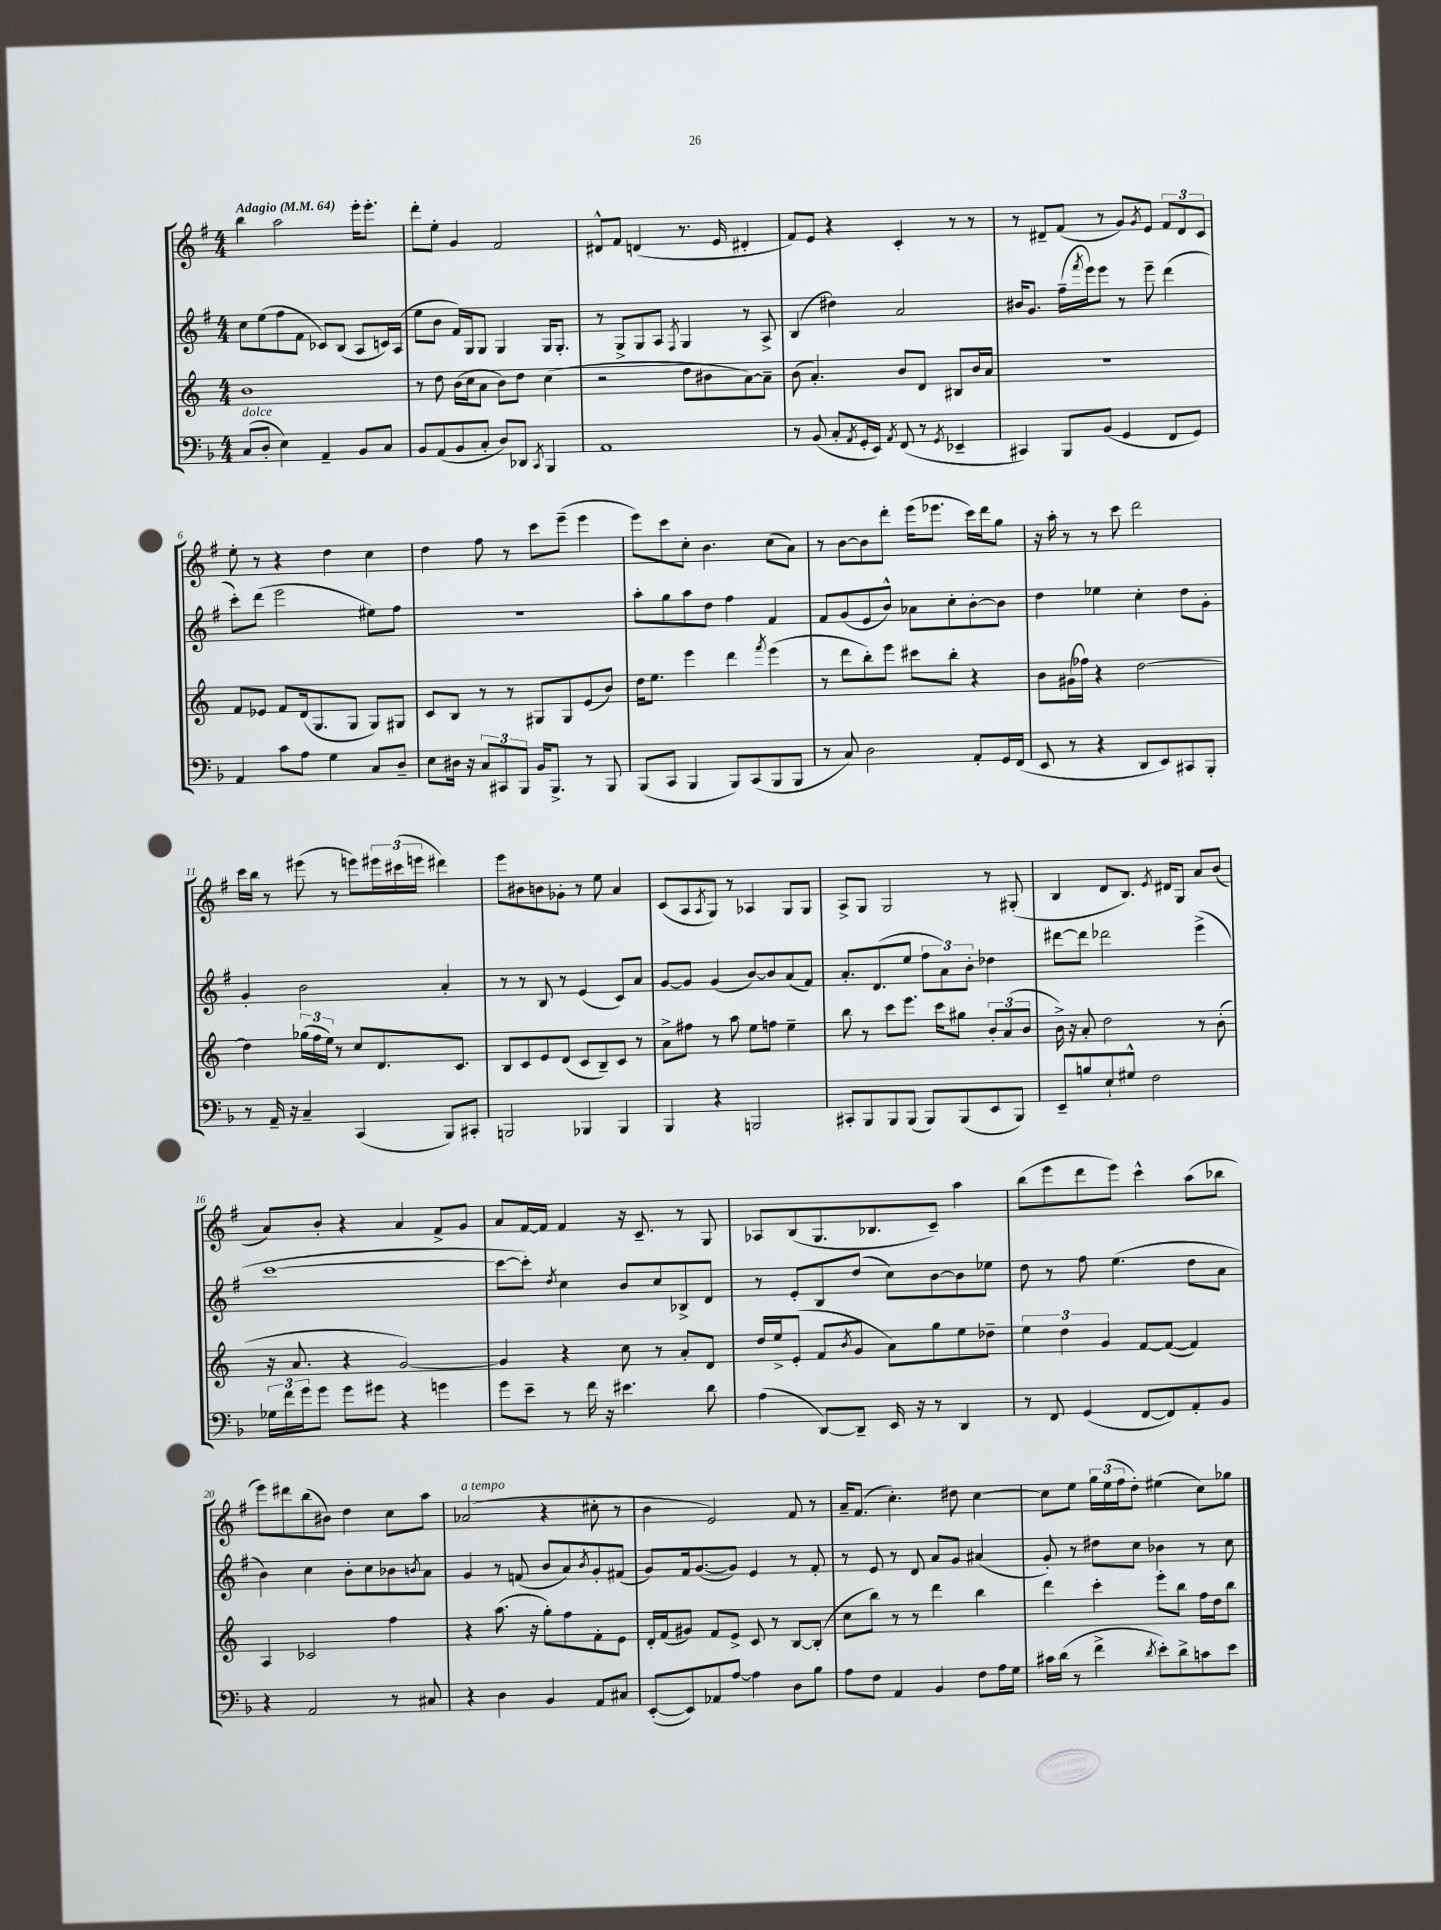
<<
\new StaffGroup <<
\new Staff = "s0" {
    \clef treble \key g \major \numericTimeSignature \time 4/4 \tempo "Adagio" 4 = 64
    b''4 a''2 e'''16-. e'''8.-. |
    d'''8-. e''8-. g'4 fis'2 |
    dis'8-^ fis'8 d'4( r8. e'16 dis'4-. |
    fis'8) e'8 r4 c'4-. r8 r8 |
    r8 dis'8-- fis'8( r8 g'8) \acciaccatura { g'8 } e'8 \tuplet 3/2 { fis'8 dis'8 c'8 } |
    e''8-. r8 r4 d''4 c''4 |
    d''4 fis''8 r8 c'''8 e'''8--( e'''4 |
    e'''8) c'''8 c''8-. b'4. c''8( a'8) |
    r8 b'8~ b'8 d'''8-. e'''16( ees'''8. c'''16) d'''16 g''8 |
    r16 a''16-. r8 r8 c'''8 d'''2 |
    c'''16 b''16 r8 eis'''8( r8 e'''8) \tuplet 3/2 { eis'''16 cis'''16( e'''16 } dis'''4) |
    e'''8 bis'8 b'8 ges'8-. r8 e''8 a'4 |
    c'8( a8 \acciaccatura { a8 } g8) r8 aes4 g8 g8 |
    a8-> g8 g2 r8 gis8-.( |
    b4 d'8 b8.) \acciaccatura { e'8 } dis'16 g8 a'8 b'8( |
    a'8) b'8-. r4 a'4 fis'8-> g'8 |
    a'8 fis'16~ fis'16 fis'4 r16 c'8.-- r8 g8 |
    aes8 b8( g8. bes8. c'8--) a''4 |
    b''8( e'''8 d'''8 e'''8) c'''4-^ a''8( bes''8 |
    e'''8) dis'''8 b''8( bis'8) d''4 c''8 a''8 |
    aes'2^\markup { \italic "a tempo" }( r4 cis''8-. r8 |
    b'4 e'2) fis'8 r8 |
    a'16-- fis'8.( c''4.-.) dis''8 c''4~ |
    c''8 e''8 \tuplet 3/2 { g''16 e''16( fis''16 } d''8-.) eis''4( c''8) ges''8 \bar "|." |
}
\new Staff = "s1" {
    \clef treble \key g \major \numericTimeSignature \time 4/4
    c''8 e''8( fis''8 fis'8 ces'8) b8( a8 c'16) a16( |
    e''8 b'8 fis'16) g16 g8 g4 g16 g8.-. |
    r8 g8-> g8 a8 \acciaccatura { fis8 } g4 r8 a8-> |
    b4( dis''4) a'2 |
    bis'16 g'8. fis''16--( \acciaccatura { fis'''8 } e'''16) e'''8 r8 e'''8-- d'''4( |
    c'''8-.) d'''8( e'''2 eis''8) fis''8 |
    R1 |
    a''8-. g''8 a''8 d''8 fis''4 fis'4 |
    fis'8 g'8( e'8 b'8-^) aes'8 c''8-. b'8~-. b'8 |
    d''4 ees''4 c''4-. d''8 g'8-. |
    g'4-. b'2 a'4-. |
    r8 r8 b8 r8 e'4( c'8) a'8 |
    g'8~ g'8 g'4( b'8~) b'8 a'8( fis'8) |
    a'8.-. d'8.( e''8 \tuplet 3/2 { fis''8 a'8) b'8-. } des''4 |
    dis'''8~ dis'''8 des'''2 e'''4->( |
    c'''1~ |
    c'''8~ c'''8-.) \acciaccatura { d''8 } c''4 b'8 c''8 bes8-> d'8 |
    r8 e'8-. b8 d''8( c''8) b'8~ b'8 ees''8 |
    d''8 r8 fis''8 e''4.( d''8 a'8 |
    b'4) c''4 b'8-. c''8 bes'8 \acciaccatura { b'8 } a'8 |
    g'4 r8 f'8( b'8 a'8) \acciaccatura { b'8 } g'8-. fis'8( |
    g'8) fis'16 g'8.~( g'8) e'4 r8 fis'8-. |
    r8 e'8 r8 d'8 a'8 g'8 ais'4( |
    g'8-.) r8 dis''8 c''8 bes'4 r8 c''8 \bar "|." |
}
\new Staff = "s2" {
    \clef treble \key c \major \numericTimeSignature \time 4/4
    b'1 |
    r8 d''8 b'16( c''16 a'8 b'8) d''8 c''4( |
    r2 d''8 bis'8 a'8~) a'8-- |
    b'8( a'4.-.) b'8 d'8 bis8 b'16 a'16 |
    R1 |
    f'8 ees'8 f'8 d'16( g8. g8 g8) gis8 |
    c'8 b8 r8 r8 gis8 gis8 e'8( b'8) |
    d''16 e''8. e'''4 d'''4 \acciaccatura { f'''8 } e'''4( |
    r8 d'''8 b''8-.) e'''8 cis'''8 b''8-. r4 |
    b'8 gis'16( fes''16) r4 d''2~ |
    d''4 \tuplet 3/2 { ges''16( f''16 e''16) } r8 c''8 d'8. c'8. |
    b8 c'8 e'8 d'8( c'8 b8--) c'8 r8 |
    a'8-> fis''8 r8 a''8 e''8 f''8 e''4-- |
    b''8 r8 c'''8 e'''8. c'''16 gis''8 \tuplet 3/2 { b'8-. a'8( b'8 } |
    b'16->) r16 a'8-. d''2 r8 b'8-.( |
    r16 a'8. r4 g'2~) |
    g'4 r4 c''8 r8 a'8-. d'8 |
    d''16 e''16-> e'8-.( f'8 \acciaccatura { b'8 } g'8 a'8) g''8 e''8 des''8-- |
    \tuplet 3/2 { e''4 d''4 g'4 } f'8~ f'8~( f'4) |
    a4 ces'2 f''4 |
    r4 a''8.( r16 g''8-.) f''8 f'8-. e'8 |
    d'16-. f'16( gis'8) f'8 e'8-> c'8 r8 b8~ b8-.( |
    c''8 b''8) r8 r8 d'''4 b''4 |
    d'''4 c'''4-. e'''8-. b''8 f''16 d''16 b''8 \bar "|." |
}
\new Staff = "s3" {
    \clef bass \key f \major \numericTimeSignature \time 4/4
    c8^\markup { \italic "dolce" }( d8-. e4) a,4-- bes,8 c8 |
    bes,8 a,8( bes,8 c8-. d8) des,8 \acciaccatura { c,8 } bes,,4 |
    a,1 |
    r8 bes,8( c8-. \acciaccatura { a,8 } g,16-. e,16) \acciaccatura { a,8 } f,8( r8 \acciaccatura { g,8 } ees,4-- |
    cis,4) bes,,8 bes,8( g,4 f,8 g,8) |
    a,4 c'8 a8 g4 c8 d8-- |
    e8 dis16 r16 \tuplet 3/2 { c8 cis,8 bes,,8 } bes,16 bes,,8.-> r8 bes,,8 |
    bes,,8( c,8 bes,,4 bes,,8) c,8( bes,,8 bes,,8 |
    r8 c8) d2 a,8-. g,16 f,16( |
    e,8 r8 r4 d,8 e,8) cis,8 bes,,8-. |
    r8 a,16-- r16 c4-- c,4( bes,,8) cis,8-. |
    b,,2 bes,,4 bes,,4 |
    bes,,4 r4 b,,2 |
    cis,8-. bes,,8 bes,,8 bes,,8( bes,,8) bes,,8( e,8 bes,,8) |
    e,8-- b8 e8-! gis8-^ f2 |
    \tuplet 3/2 { ges16 f'16 g'16 } g'8 g'8 gis'8 r4 g'4 |
    g'8 e'8-- r8 f'16 r16 eis'4. d'8 |
    a4( d,8~) d,8-- e,16 r16 r8 d,4 |
    r8 f,8 g,4( f,8~ f,8) a,8-. bes,8 |
    r4 a,2 r8 cis8 |
    r4 d4 bes,4 a,8 cis8 |
    e,8~-.( e,8) aes,8 a8~ a4 d8 bes8 |
    a8 f8 a,4 bes,4 f8 a16 g16 |
    cis'16 d'16( r8 f'4-> \acciaccatura { d'8 } e'8-.) d'8-> c'8 e'8 \bar "|." |
}
>>
>>
